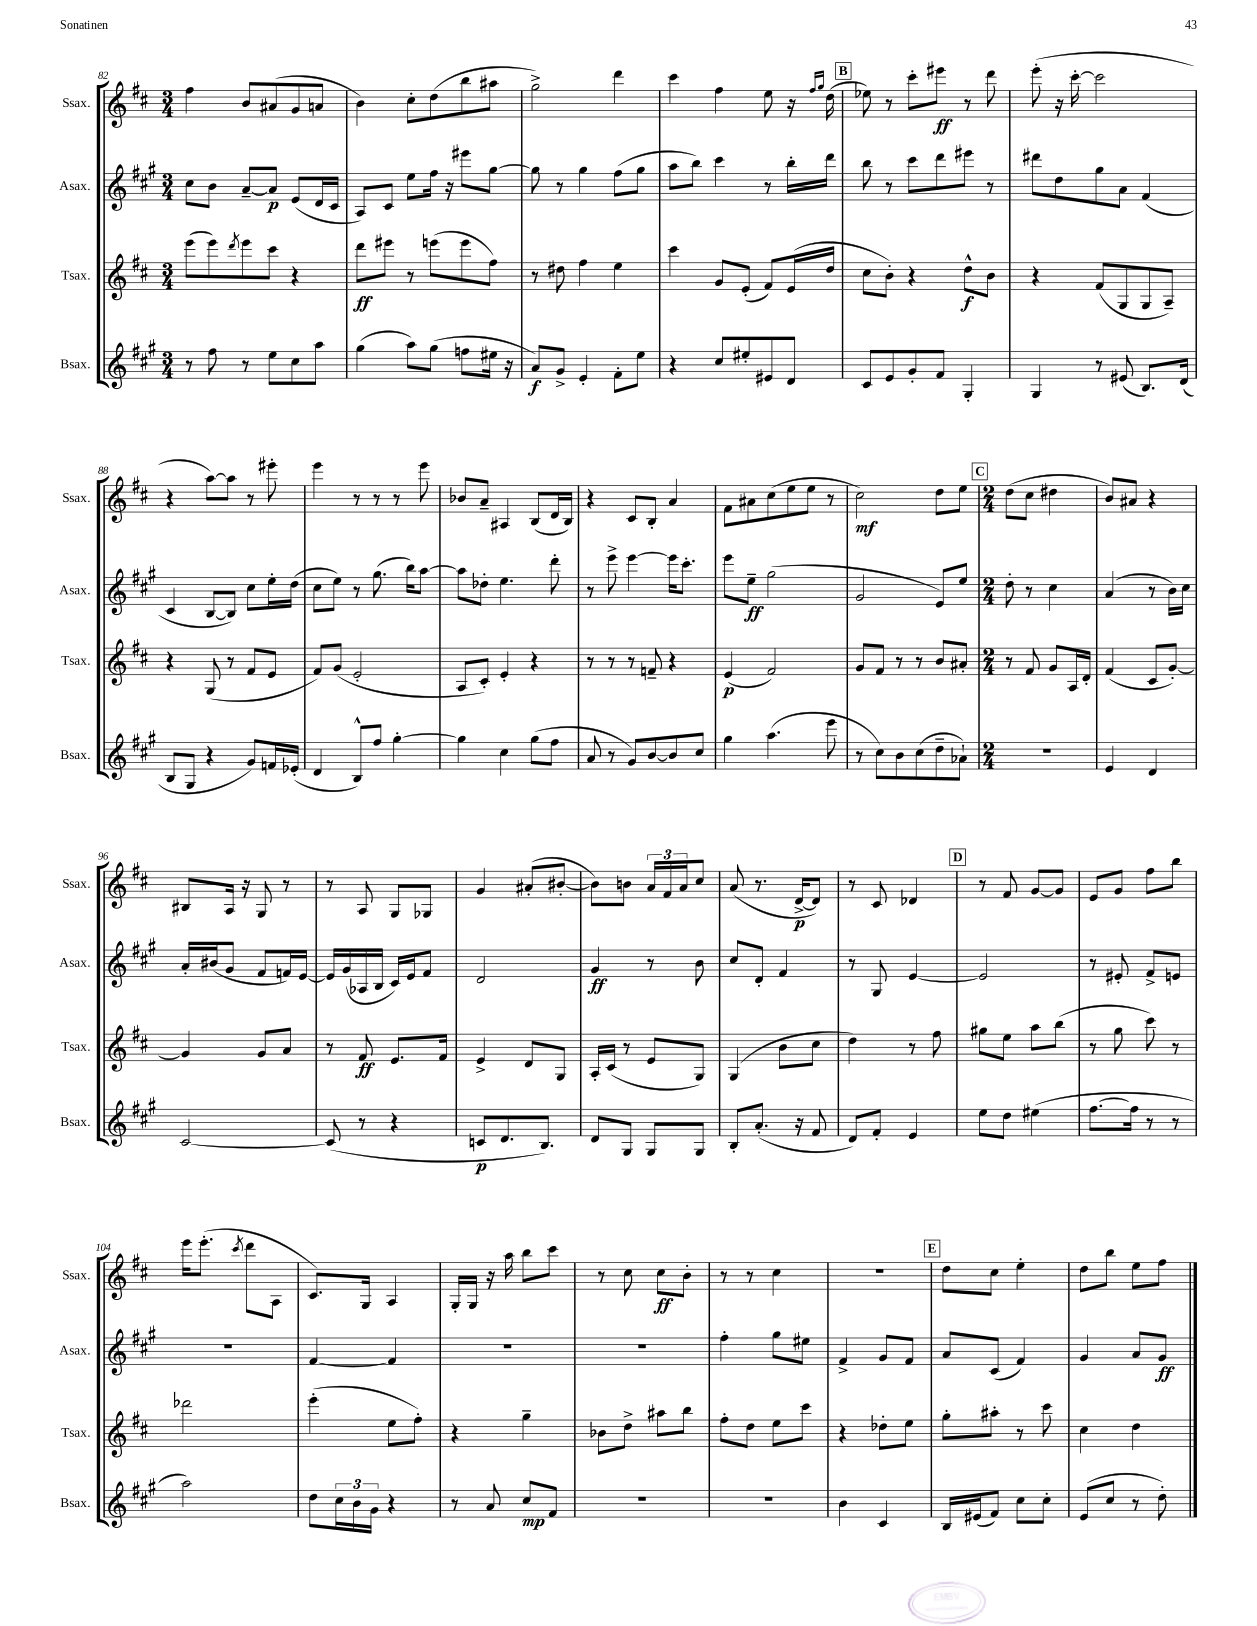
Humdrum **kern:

**kern	**kern	**kern	**kern
*staff4	*staff3	*staff2	*staff1
*clefG2	*clefG2	*clefG2	*clefG2
*k[f#c#g#]	*k[f#c#]	*k[f#c#g#]	*k[f#c#]
*M3/4	*M3/4	*M3/4	*M3/4
8r	(8eee\L	8cc#\L	4ff#\
8ff#\	8eee\)	8b\J	.
.	8qddd/	.	.
8r	8eee\	[8a~/L	8b/L
8ee\L	8ccc#\J	8a/]J	(8a#/
8cc#\	4r	(8e/L	8g/
8aa\J	.	16d/L	8a/J
.	.	16c#/JJ	.
=	=	=	=
(4gg#\	8ddd\L	8A/L)	4b\)
.	8eee#\J	8c#/J	.
8aa\L)	8r	8ee\L	8cc#'\L
(8gg#\J	(8eee\L	16ff#\Jk	(8dd\
.	.	16r	.
8ff\L	8eee\	8eee#\L	8bb\
16ee#\Jk	8ff#\J)	[8gg#\J	8aa#\J
16r	.	.	.
=	=	=	=
8a/L)	8r	8gg#\]	2gg^\)
8g#^/J	8dd#\	8r	.
4e'/	4ff#\	4gg#\	.
8f#'\L	4ee\	(8ff#\L	4ddd\
8ee\J	.	8gg#\J	.
=	=	=	=
4r	4ccc#\	8aa\L	4ccc#\
.	.	8bb\J)	.
8cc#/L	8g/L	4ccc#\	4ff#\
8ee#'/	(8e'/J	.	.
8e#/	8f#/L)	8r	8ee\
8d/J	(16e/L	16bb'\LL	16r
.	.	.	16qqff#/LL
.	.	.	16qqgg/JJ
.	16dd/JJ	16ddd\JJ	(16dd\
=	=	=	=
8c#/L	8cc#\L	8bb\	8ee-\)
8e/	8b'\J)	8r	8r
8g#'/	4r	8ccc#\L	8ccc#'\L
8f#/J	.	8ddd\	8eee#\J
4G#'/	8dd^^\L	8eee#\J	8r
.	8b\J	8r	8ddd\
=	=	=	=
4G#/	4r	8ddd#\L	(8eee'\
.	.	8dd\	16r
.	.	.	[16ccc#'\
8r	(8f#/L	8gg#\	2ccc#\]
(8e#/	8G/	8a\J	.
8.B/L)	8G/	(4f#/	.
.	8A~/J)	.	.
(16d/Jk	.	.	.
=	=	=	=
8B/L	4r	4c#/	4r
8G#/J	.	.	.
4r	(8G/	[8B/L	[8aa\L)
.	8r	8B/]J)	8aa\]J
8g#/L)	8f#/L	8cc#\L	8r
16f/L	8e/J	16ee'\L	8eee#'\
(16e-'/JJ	.	(16dd\JJ	.
=	=	=	=
4d/	8f#/L)	8cc#\L	4eee\
.	(8g/J	8ee\J)	.
8B^^/L)	2e'/	8r	8r
8ff#/J	.	(8.gg#\	8r
[4gg#'\	.	.	8r
.	.	16bb\LK)	.
.	.	[8aa\J	8eee\
=	=	=	=
4gg#\]	8A/L	8aa\]L	8b-/L
.	8c#'/J)	8dd-'\J	8a~/J
4cc#\	4e'/	4.ee\	4A#/
(8gg#\L	4r	.	(8B/L
8ff#\J	.	8ddd'\	16d/L
.	.	.	16B/JJ)
=	=	=	=
8a/	8r	8r	4r
8r	8r	8eee^\	.
8g#/L)	8r	[4eee\	8c#/L
[8b/	8f~/	.	8B'/J
8b/]	4r	16eee\]LK	4a/
.	.	8.ccc#'\J	.
8cc#/J	.	.	.
=	=	=	=
4gg#\	(4e/	8eee\L	8f#\L
.	.	8ee~\J	8a#\
(4.aa\	2f#/)	(2gg#\	(8cc#\
.	.	.	8ee\
.	.	.	8ee\J
8eee\	.	.	8r
=	=	=	=
8r	8g/L	2g#/	2cc#\)
8cc#\L)	8f#/J	.	.
8b\	8r	.	.
(8cc#\	8r	.	.
8dd~\	8b/L	8e/L)	8dd\L
8a-`\J)	8a#'/J	8ee/J	8ee\J
=	=	=	=
*M2/4	*M2/4	*M2/4	*M2/4
2r	8r	8dd'\	(8dd\L
.	8f#/	8r	8cc#\J
.	8g/L	4cc#\	4dd#\
.	16A/L	.	.
.	16d'/JJ	.	.
=	=	=	=
4e/	(4f#/	(4a/	8b/L)
.	.	.	8a#/J
4d/	8c#/L	8r	4r
.	[8g'/J)	16b\LL)	.
.	.	16cc#\JJ	.
=	=	=	=
[2c#/	4g/]	16a'/LL	8B#/L
.	.	(16b#/J	.
.	.	8g#/J	16A/Jk
.	.	.	16r
.	8g/L	8f#/L	8G/
.	8a/J	16f/L)	8r
.	.	[16e/JJ	.
=	=	=	=
(8c#/]	8r	16e/]LL	8r
.	.	(16g#/	.
8r	8f#/	16A-/	8A/
.	.	16B/JJ	.
4r	8.e/L	16c#/LL)	8G/L
.	.	16e/J	.
.	.	8f#/J	8G-/J
.	16f#/Jk	.	.
=	=	=	=
8c/L	4e^/	2d/	4g/
8.d/	.	.	.
.	8d/L	.	(8a#'/L
8.B/J)	.	.	.
.	8G/J	.	[8b#'/J
=	=	=	=
8d/L	16A'/LL	4g#/	8b#\]L)
.	(16c#/JJ	.	.
8G#/J	8r	.	8b\J
8G#/L	8e/L	8r	24a/LL
.	.	.	24f#/
.	.	.	24a/J
8G#/J	8G/J)	8b\	8cc#/J
=	=	=	=
8B'/L	(4G/	8cc#/L	(8a/
(8.a'/J	.	8d'/J	8.r
.	8b\L	4f#/	.
16r	.	.	[16d^/LK
8f#/	8cc#\J	.	8d/]J)
=	=	=	=
8d/L)	4dd\)	8r	8r
8f#'/J	.	8G#/	8c#/
4e/	8r	[4e/	4d-/
.	8ff#\	.	.
=	=	=	=
8ee\L	8gg#\L	2e/]	8r
8dd\J	8ee\J	.	8f#/
(4ee#\	8aa\L	.	[8g/L
.	(8bb\J	.	8g/]J
=	=	=	=
[8.ff#\L	8r	8r	8e/L
.	8gg\	8e#'/	8g/J
16ff#\]Jk	.	.	.
8r	8ccc#\)	8f#^/L	8ff#\L
8r	8r	8e/J	8bb\J
=	=	=	=
2aa\)	2ddd-\	2r	16eee\LK
.	.	.	(8.eee'\J
.	.	.	8qccc#/
.	.	.	8ddd\L
.	.	.	8A\J
=	=	=	=
8dd\L	(4eee'\	[4f#/	8.c#/L)
24cc#\L	.	.	.
24b\	.	.	.
.	.	.	16G/Jk
24g#\JJ	.	.	.
4r	8ee\L	4f#/]	4A/
.	8ff#'\J)	.	.
=	=	=	=
8r	4r	2r	16G'/LL
.	.	.	16G/JJ
8a/	.	.	16r
.	.	.	16aa\
8cc#/L	4gg~\	.	8bb\L
8f#/J	.	.	8ccc#\J
=	=	=	=
2r	8b-\L	2r	8r
.	8dd^\J	.	8cc#\
.	8aa#\L	.	8cc#\L
.	8bb\J	.	8b'\J
=	=	=	=
2r	8ff#'\L	4ff#'\	8r
.	8dd\J	.	8r
.	8ee\L	8gg#\L	4cc#\
.	8ccc#\J	8ee#\J	.
=	=	=	=
4b\	4r	4f#^/	2r
4c#/	8dd-'\L	8g#/L	.
.	8ee\J	8f#/J	.
=	=	=	=
16B/LL	8gg'\L	8a/L	8dd\L
(16e#/J	.	.	.
8f#/J)	8aa#'\J	(8c#/J	8cc#\J
8cc#\L	8r	4f#/)	4ee'\
8cc#'\J	8ccc#\	.	.
=	=	=	=
(8e/L	4cc#\	4g#/	8dd\L
8cc#/J	.	.	8bb\J
8r	4dd\	8a/L	8ee\L
8dd'\)	.	8g#/J	8ff#\J
==	==	==	==
*-	*-	*-	*-
